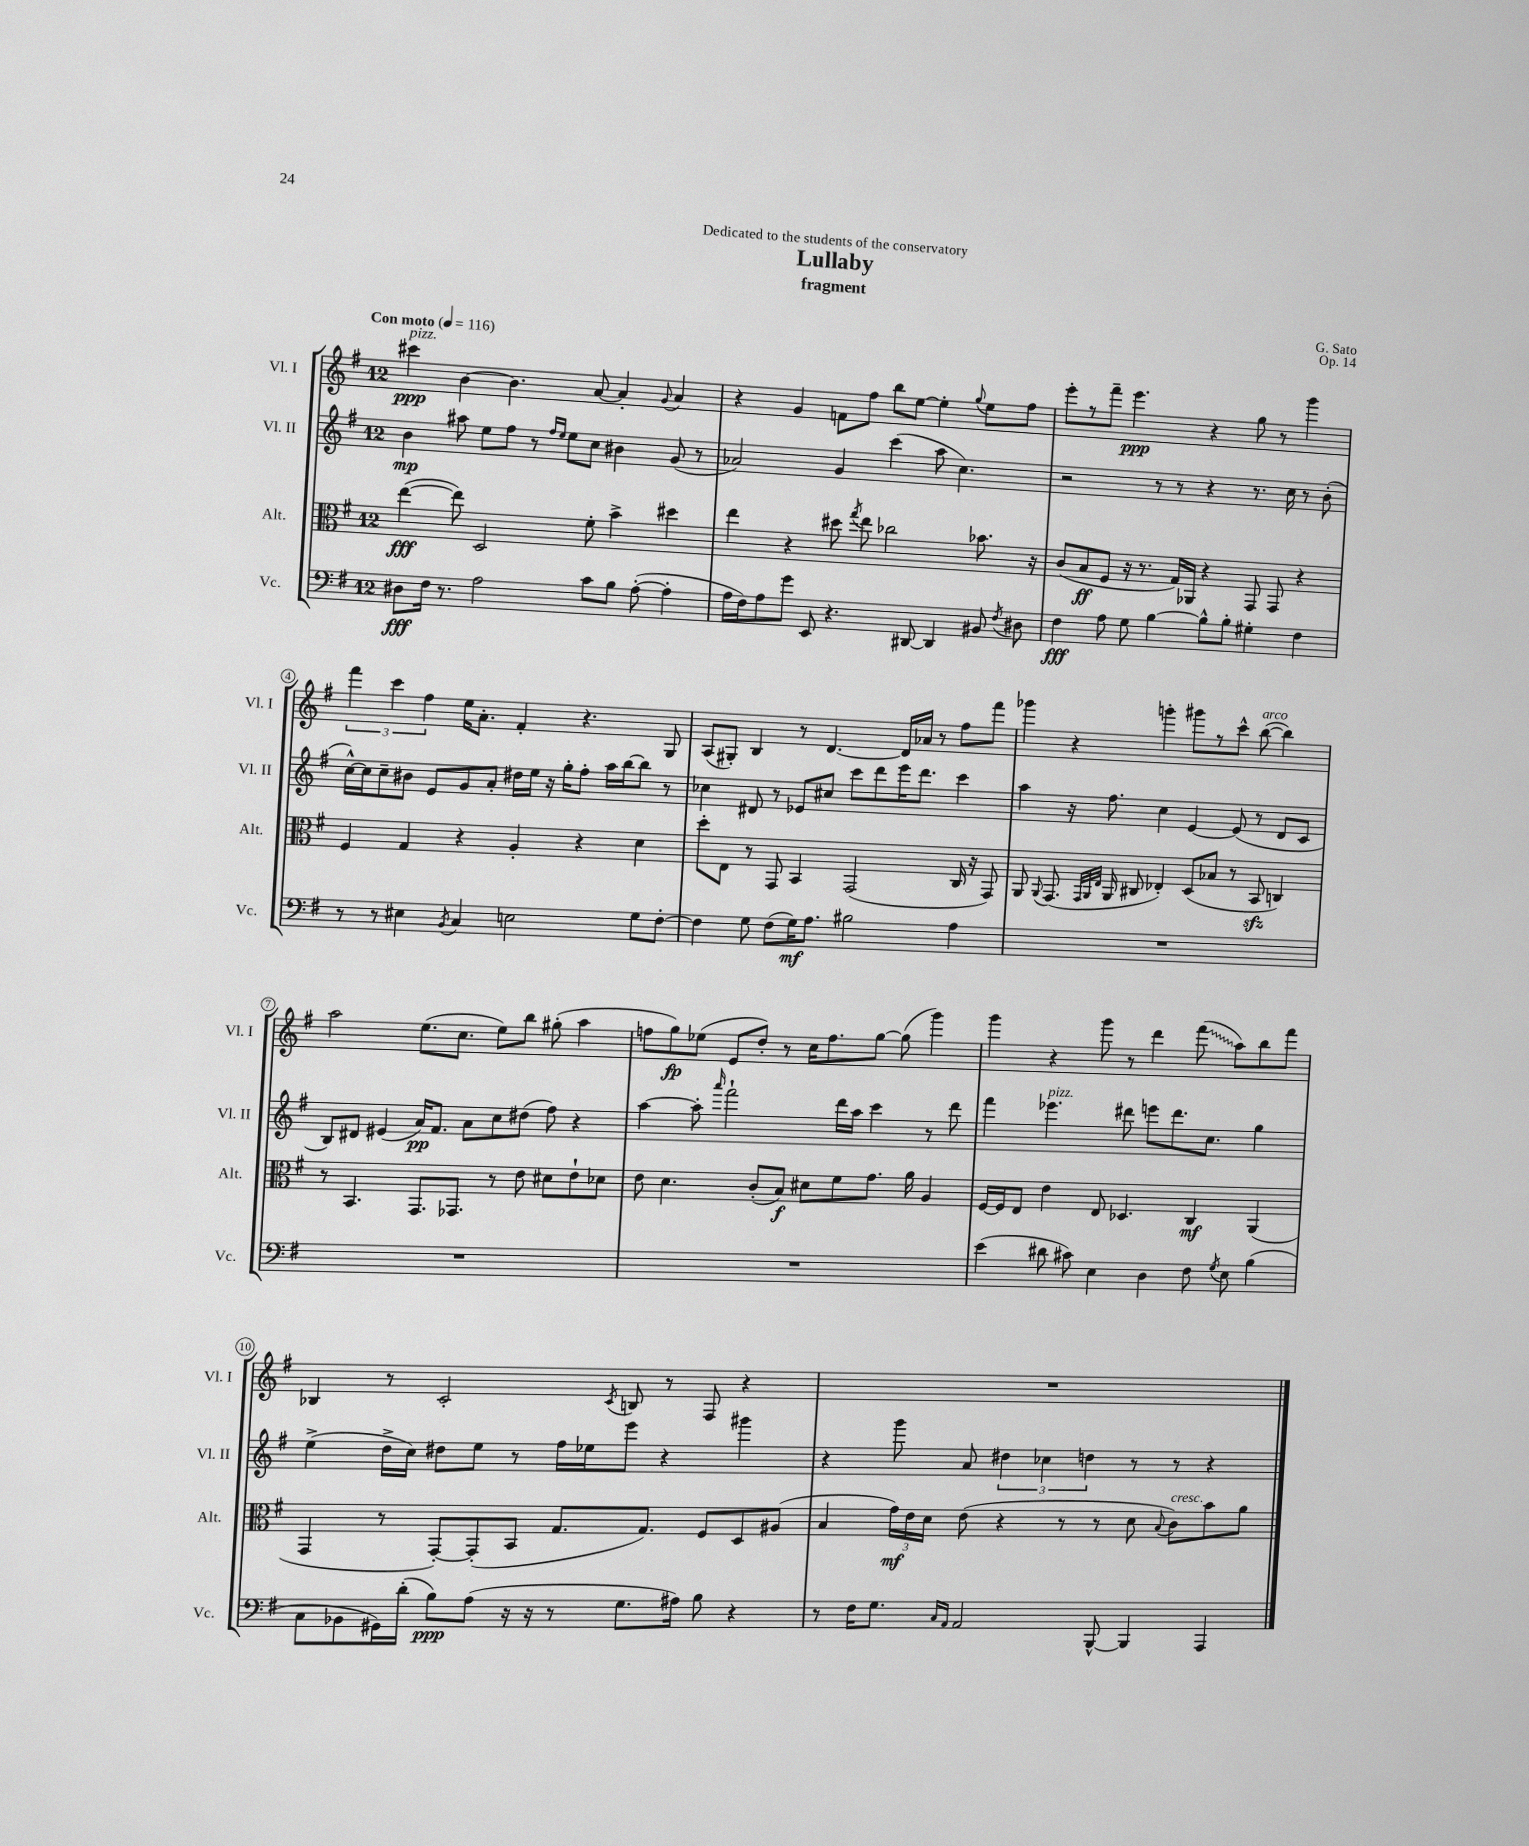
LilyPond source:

\header { title = "Lullaby" composer = "G. Sato" subtitle = "fragment" dedication = "Dedicated to the students of the conservatory" opus = "Op. 14" }
<<
\new StaffGroup <<
\new Staff = "s0" \with { instrumentName = "Vl. I" shortInstrumentName = "Vl. I" } {
    \clef treble \key g \major \once \override Staff.TimeSignature.style = #'single-digit \time 12/8 \tempo "Con moto" 4 = 116
    \autoBeamOff cis'''4\ppp^\markup { \italic "pizz." } b'4~ b'4. a'8~ a'4-. \appoggiatura { g'8 } a'4 |
    r4 g'4 f'8[ fis''8] b''8[ e''8]~ e''4-. \appoggiatura { g''8 } e''8[ fis''8] |
    e'''8[-. r8 fis'''8]-- e'''4.\ppp r4 g''8 r8 g'''4 |
    \tuplet 3/2 { fis'''4 c'''4 fis''4 } e''16[ a'8.]-. fis'4-. r4. g8 |
    a8[( gis8]-.) b4 r8 d'4.~ d'16[ aes'16] r8 fis''8[ fis'''8] |
    ges'''4 r4 g'''4-. gis'''8[ r8 c'''8]-^ b''8~^\markup { \italic "arco" }( b''4) |
    a''2 e''8.[( c''8.] e''8[) b''8] gis''8-.( a''4 |
    f''8[ g''8\fp) ees''8]( e'8[ d''8]-.) r8 c''16[ f''8. g''8]~ g''8( g'''4) |
    g'''4 r4 g'''8 r8 d'''4 \once \override Glissando.style = #'zigzag fis'''8\glissando( a''8[) b''8 fis'''8] |
    bes4 r8 c'2-. \acciaccatura { c'8 } b8 r8 fis8 r4 |
    R1. \bar "|." |
}
\new Staff = "s1" \with { instrumentName = "Vl. II" shortInstrumentName = "Vl. II" } {
    \clef treble \key g \major \once \override Staff.TimeSignature.style = #'single-digit \time 12/8
    \autoBeamOff b'4\mp ais''8 e''8[ fis''8] r8 \grace { fis''16[ e''16] } e''8[ c''8] bis'4 g'8( r8 |
    aes'2) g'4 c'''4( a''8 c''4.) |
    r2 r8 r8 r4 r8. c''16 r8 b'8-.( |
    c''16[~-^) c''16 c''8-- bis'8] e'8[ g'8 a'8]-. dis''16[ e''16] r16 g''16[-. fis''8]-. a''16[ b''16~ b''8] r8 |
    ces''4 dis'8 r8 ees'8[ cis''8] c'''8[ d'''8 e'''16 d'''8.] c'''4 |
    a''4 r16 fis''8. c''4 e'4~ e'8( r8 d'8[ c'8] |
    b8[) dis'8] eis'4( a'16[\pp) fis'8.] a'8[ c''8 dis''8]( fis''8) r4 |
    a''4~ a''8-. \grace { a'''16 } fis'''2-! d'''16[ a''16] c'''4 r8 d'''8 |
    fis'''4 ees'''4.^\markup { \italic "pizz." } dis'''8 e'''8[ dis'''8. c''8.] g''4 |
    e''4->( d''16[-> c''16]) dis''8[ e''8] r8 fis''16[ ees''16 e'''8] r4 gis'''4 |
    r4 g'''8 a'8 \tuplet 3/2 { dis''4 ces''4 d''4 } r8 r8 r4 \bar "|." |
}
\new Staff = "s2" \with { instrumentName = "Alt." shortInstrumentName = "Alt." } {
    \clef alto \key g \major \once \override Staff.TimeSignature.style = #'single-digit \time 12/8
    \autoBeamOff e''4~\fff( e''8) d2 fis'8-. b'4-> dis''4 |
    e''4 r4 dis''8 \acciaccatura { g''8 } e''8 ces''2 bes'8. r16 |
    c'8[( b8\ff fis8] r16 r8. g16[) aes,16] r4 g,8 g,8 r4 |
    fis4 g4 r4 a4-. r4 d'4 |
    d''8[-. e8] r8 g,8 b,4 g,2( c16 r16 g,8) |
    a,8 \appoggiatura { a,8 } g,8.( \grace { g,32[ a,32 e32] } a,16 cis8 ees4-.) d8[( bes8] r8 b,8\sfz c4) |
    r8 b,4. g,8.[ ges,8.] r8 e'8 dis'8[ e'8-! des'8] |
    e'8 d'4. c'8[-.( b8]\f) dis'8[ fis'8 g'8.] a'16 a4 |
    fis16[~ fis16 e8] e'4 e8 des4. c4\mf a,4( |
    g,4 r8 g,8[~-.) g,8-.( b,8] g8.[ g8.]) fis8[ d8 ais8]( |
    b4 \tuplet 3/2 { g'16[\mf) e'16 d'16] } e'8( r4 r8 r8 d'8 \appoggiatura { b8 } c'8[^\markup { \italic "cresc." }) b'8 a'8] \bar "|." |
}
\new Staff = "s3" \with { instrumentName = "Vc." shortInstrumentName = "Vc." } {
    \clef bass \key g \major \once \override Staff.TimeSignature.style = #'single-digit \time 12/8
    \autoBeamOff dis8[\fff fis16] r8. a2 c'8[ b8] a8~-.( a4-. |
    a16[ fis16) a8 g'8] e,8 r4. dis,8~ dis,4 bis,8 \acciaccatura { fis8 } dis8 |
    fis4\fff a8 g8 b4~ b8[-^ b8]-. gis4-. fis4 |
    r8 r8 eis4 \acciaccatura { b,8 } c4 e2 g8[ fis8]~-. |
    fis4 g8 fis8[( g16\mf) a8.] bis2 a4 |
    R1. |
    R1. |
    R1. |
    e'4( dis'8 cis'8) e4 d4 fis8 \acciaccatura { g8 } e8 b4( |
    c8[ bes,8 gis,16) d'16]-.( b8[\ppp) a8]( r16 r16 r8 g8.[ ais16]) b8 r4 |
    r8 fis16[ g8.] \grace { c16[ a,16] } a,2 b,,8~-^ b,,4 a,,4 \bar "|." |
}
>>
>>
\layout { \context { \Score \override BarNumber.stencil = #(make-stencil-circler 0.1 0.3 ly:text-interface::print) } }
